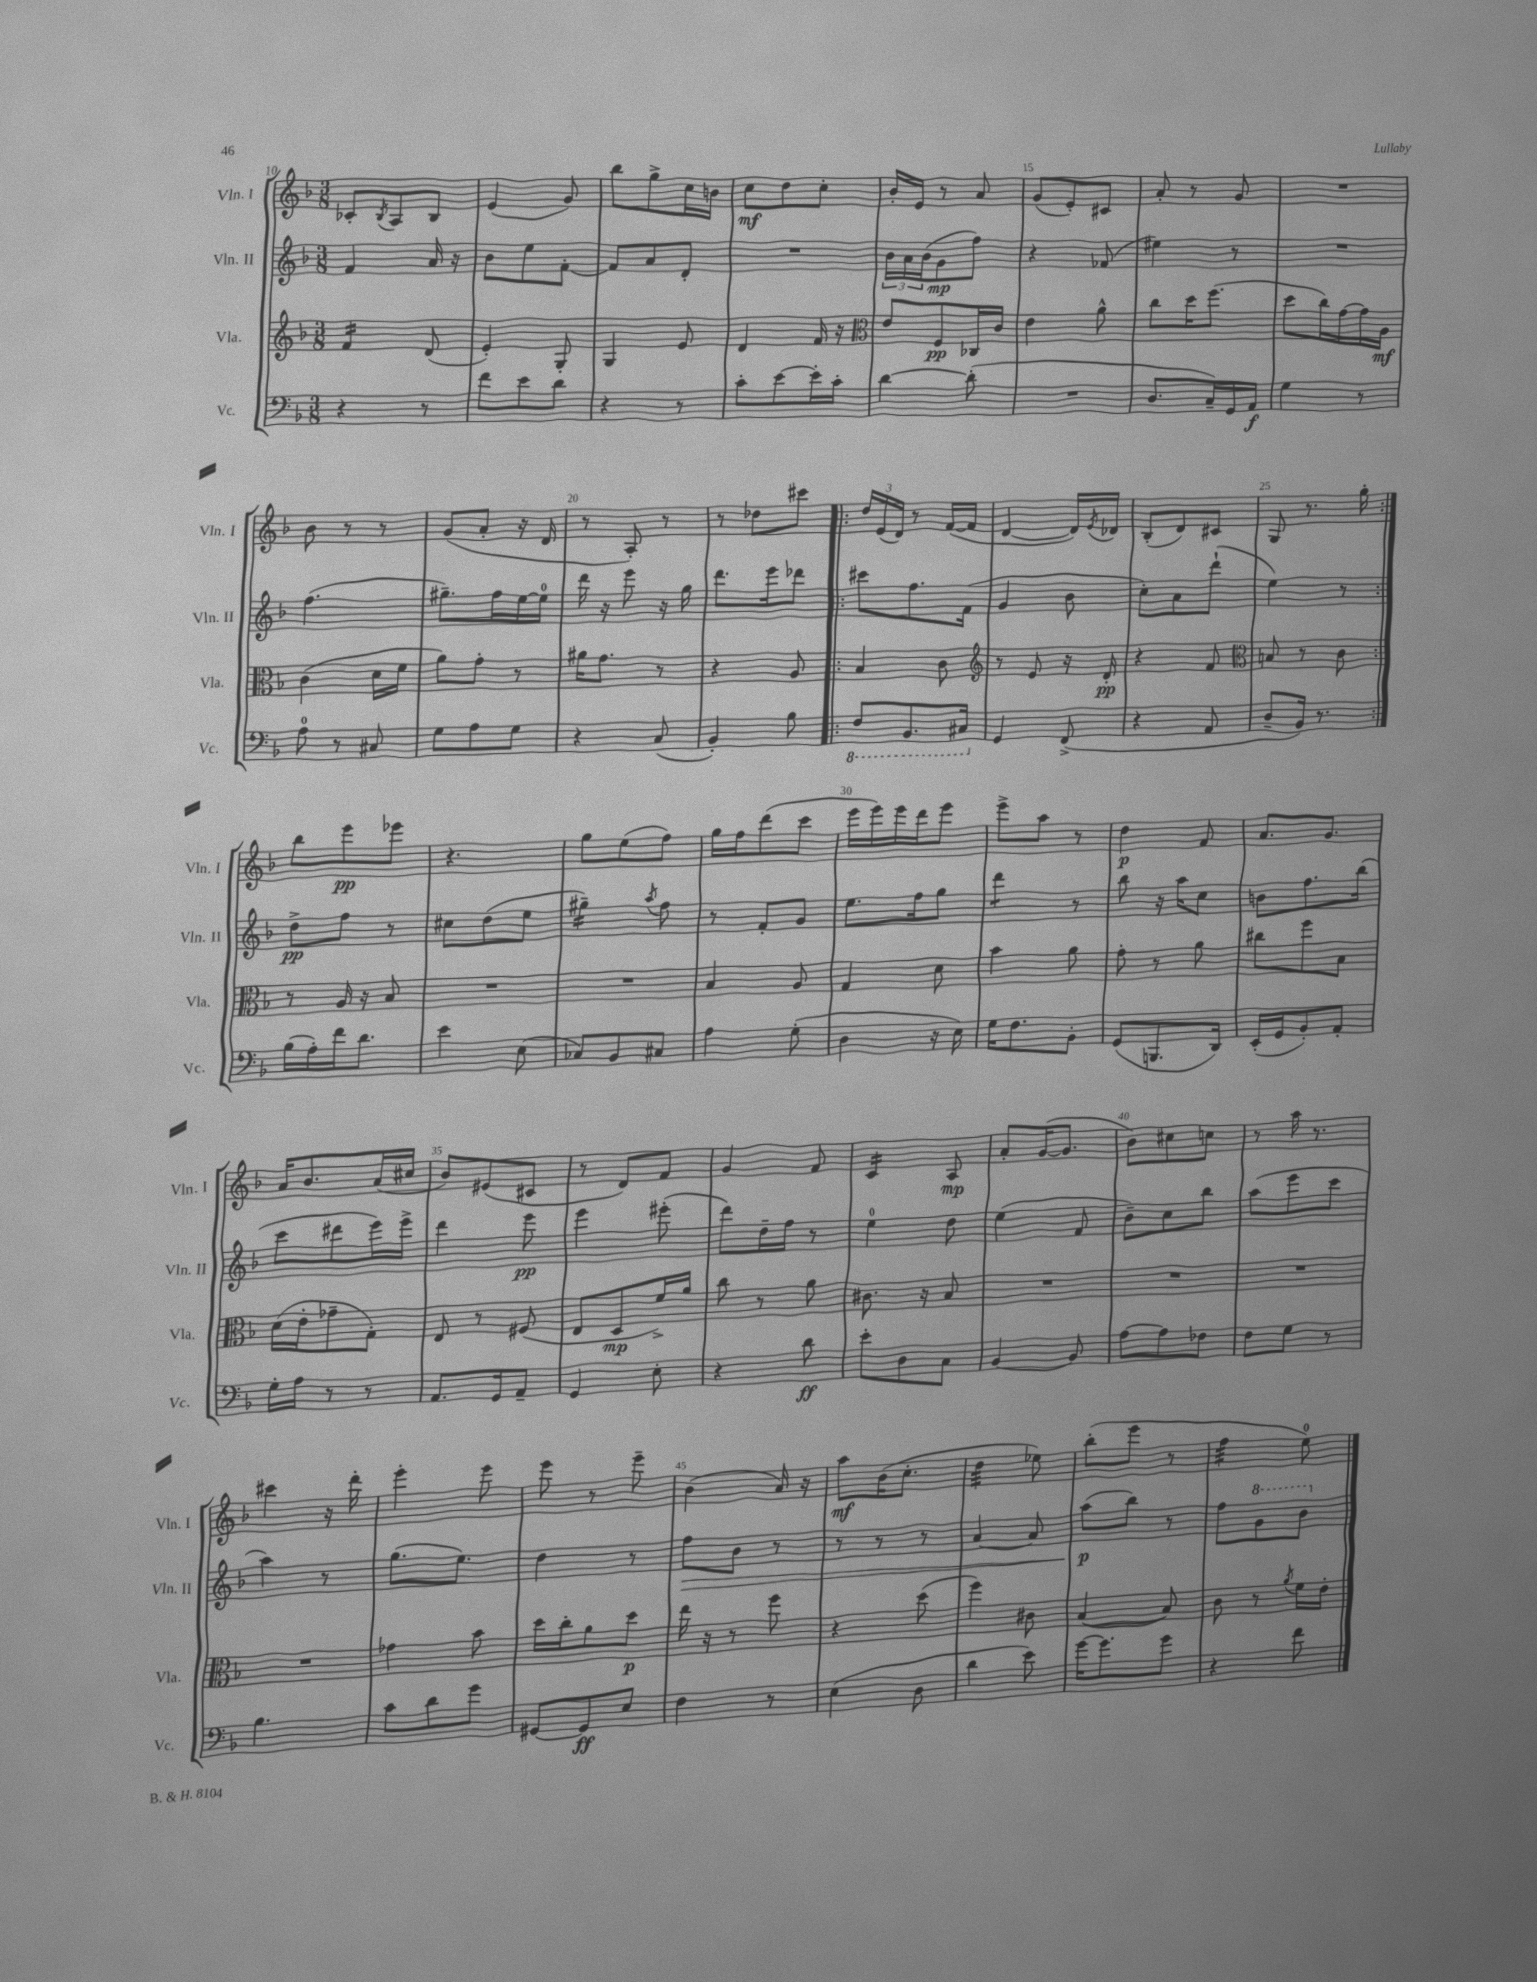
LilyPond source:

<<
\new StaffGroup <<
\new Staff = "s0" \with { instrumentName = "Vln. I" shortInstrumentName = "Vln. I" } {
    \clef treble \key f \major \numericTimeSignature \time 3/8
    ces'8-. \acciaccatura { bes8 } a8 bes8 |
    e'4( g'8) |
    bes''8 g''8-> c''16 b'16 |
    c''8\mf d''8 c''8-. |
    bes'16-. e'16 r8 a'8 |
    g'8( e'8-.) cis'8 |
    a'8-. r8 g'8 |
    R4. |
    bes'8 r8 r8 |
    g'8( a'8-. r16 d'16 |
    r8 a8-.) r8 |
    r8 des''8 cis'''8 |
    \repeat volta 2 { \tuplet 3/2 { d''16 e'16( d'16) } r8 f'16~( f'16 |
    d'4~ d'16) \acciaccatura { e'8 } des'16 |
    bes8-.( d'8) cis'8 |
    g8 r8. g''16-. | }
    bes''8 e'''8\pp ees'''8 |
    r4. |
    g''8 e''8( f''8) |
    g''16 f''16 d'''8( c'''8 |
    e'''16 e'''16) e'''16 d'''16 e'''8 |
    e'''8-> a''8 r8 |
    d''4\p f'8 |
    a'8. g'8. |
    a'16 bes'8. a'16( cis''16 |
    bes'8) eis'8( cis'8 |
    r8 d'8) f'8 |
    g'4 f'8 |
    c'4:16 a8\mp |
    a'8-. g'16~( g'8. |
    bes'8) cis''8 c''8 |
    r8 a''16 r8. |
    cis'''4 r16 d'''16-. |
    e'''4-. e'''8 |
    e'''8 r8 e'''8-- |
    bes'4( a'16) r16 |
    a''8\mf bes'16( c''8.-. |
    d''4:32 ees''8) |
    bes''8-.( e'''8 r8 |
    f''4:32 e''8-0) \bar "|." |
}
\new Staff = "s1" \with { instrumentName = "Vln. II" shortInstrumentName = "Vln. II" } {
    \clef treble \key f \major \numericTimeSignature \time 3/8
    f'4 a'16 r16 |
    bes'8 e''8 f'8~-. |
    f'8 a'8 d'8-. |
    R4. |
    \tuplet 3/2 { bes'16 a'16 bes'16( } g'8\mp f''8) |
    r4 fes'8( |
    eis''4) r8 |
    R4. |
    f''4.( |
    gis''8.--) f''16 e''16~ e''16-0 |
    d'''16 r16 e'''8 r16 g''16 |
    d'''8. e'''16 des'''8 |
    \repeat volta 2 { cis'''8 f''8. f'16( |
    g'4 bes'8 |
    c''8-.) a'8 d'''8-!( |
    e''4) r8 | }
    d''8->\pp f''8 r8 |
    cis''8 d''8( e''8 |
    gis''4:16--) \acciaccatura { a''8 } f''8 |
    r8 f'8-. g'8 |
    e''8. f''16 g''8 |
    d'''4:8 r8 |
    bes''8 r16 a''16 c''8 |
    b'8 f''8. bes''16( |
    c'''8 dis'''8 e'''16) e'''16-> |
    d'''4 e'''8\pp |
    e'''4 eis'''8-.( |
    d'''8) d''16-- f''16 r8 |
    e''4-0 d''8 |
    e''4( f'8 |
    bes'8--) c''8 bes''8 |
    a''8( e'''8 c'''8 |
    a''4) r8 |
    g''8.( e''8.) |
    d''4 r8 |
    f''8\> bes'8 r8 |
    r8 r8 r8 |
    a'4~ a'8 |
    a''8\p\!( bes''8) r8 |
    f''8 \ottava #1 g''8 bes''8 \ottava #0 \bar "|." |
}
\new Staff = "s2" \with { instrumentName = "Vla." shortInstrumentName = "Vla." } {
    \clef treble \key f \major \numericTimeSignature \time 3/8
    f'4:16 d'8( |
    e'4-.) g8-. |
    g4 e'8 |
    d'4 f'16 r16 |
    \clef alto e'8 f8\pp ces16 c'16 |
    e'4 a'8-^ |
    c''8 d''16 f''8.( |
    d''8 c''16) g'16~ g'16 a16\mf |
    c'4( d'16 f'16 |
    a'8) g'8-. r8 |
    ais'16 g'8. r8 |
    r4 a8 |
    \repeat volta 2 { bes4 c'8 |
    \clef treble r8 e'8 r16 d'16-.\pp |
    r4 f'8 |
    \clef alto b8 r8 c'8 | }
    r8 a16 r16 bes8 |
    R4. |
    R4. |
    bes4 a8 |
    g4 d'8 |
    bes'4 a'8 |
    g'8-. r8 a'8 |
    cis''8 f''8 bes8 |
    d'16( e'16-. ges'8-- g8-.) |
    e8 r8 fis8( |
    e8 d8\mp f'16->) a'16 |
    c''8 r8 a'8 |
    cis'8. r16 bes8 |
    R4. |
    R4. |
    R4. |
    R4. |
    ges'4 bes'8 |
    d''16 c''16-. a'8 d''8\p |
    e''16 r16 r8 f''8 |
    r4 d''8( |
    f''4) cis'8 |
    bes4~( bes8) |
    c'8 r8 \acciaccatura { a'8 } f'16 e'16-. \bar "|." |
}
\new Staff = "s3" \with { instrumentName = "Vc." shortInstrumentName = "Vc." } {
    \clef bass \key f \major \numericTimeSignature \time 3/8
    r4 r8 |
    f'8 e'8 d'8 |
    r4 r8 |
    c'8-. e'8~ e'16-. c'16-. |
    d'4~ d'8-.( |
    R4. |
    d8. c16--) g,16 a,16\f |
    g4 r8 |
    a8-0 r8 cis8 |
    g8 a8 g8 |
    r4 c8( |
    bes,4-.) bes8 |
    \repeat volta 2 { \ottava #-1 f,8 bes,,8. cis,16 \ottava #0 |
    g,4 f,8->( |
    r4 a,8 |
    d8-- bes,16) r8. | }
    bes16( a16-.) f'16 d'8. |
    e'4 e8( |
    ces8) bes,8 cis8 |
    a4 g8-.( |
    d4 r16 e16) |
    g16 f8. bes,8-. |
    g,8( b,,8. d,16) |
    e,16-.( g,16 bes,8-.) a,8-. |
    g16-. a16 r8 r8 |
    a,8. g,16 a,8-- |
    g,4 e8-. |
    r4 d'8\ff |
    e'8-. d8 c8 |
    bes,4~ bes,8 |
    a8~ a8 fes8 |
    f8 g8 r8 |
    bes4. |
    c'8 d'8 g'8 |
    gis,8~ gis,8\ff e8 |
    f4 r8 |
    e4( d8 |
    d'4 e'8) |
    g'16~ g'8. g'8 |
    r4 f'8 \bar "|." |
}
>>
>>
\layout { \context { \Score currentBarNumber = #10 \override BarNumber.break-visibility = ##(#f #t #t) barNumberVisibility = #(every-nth-bar-number-visible 5) } }
